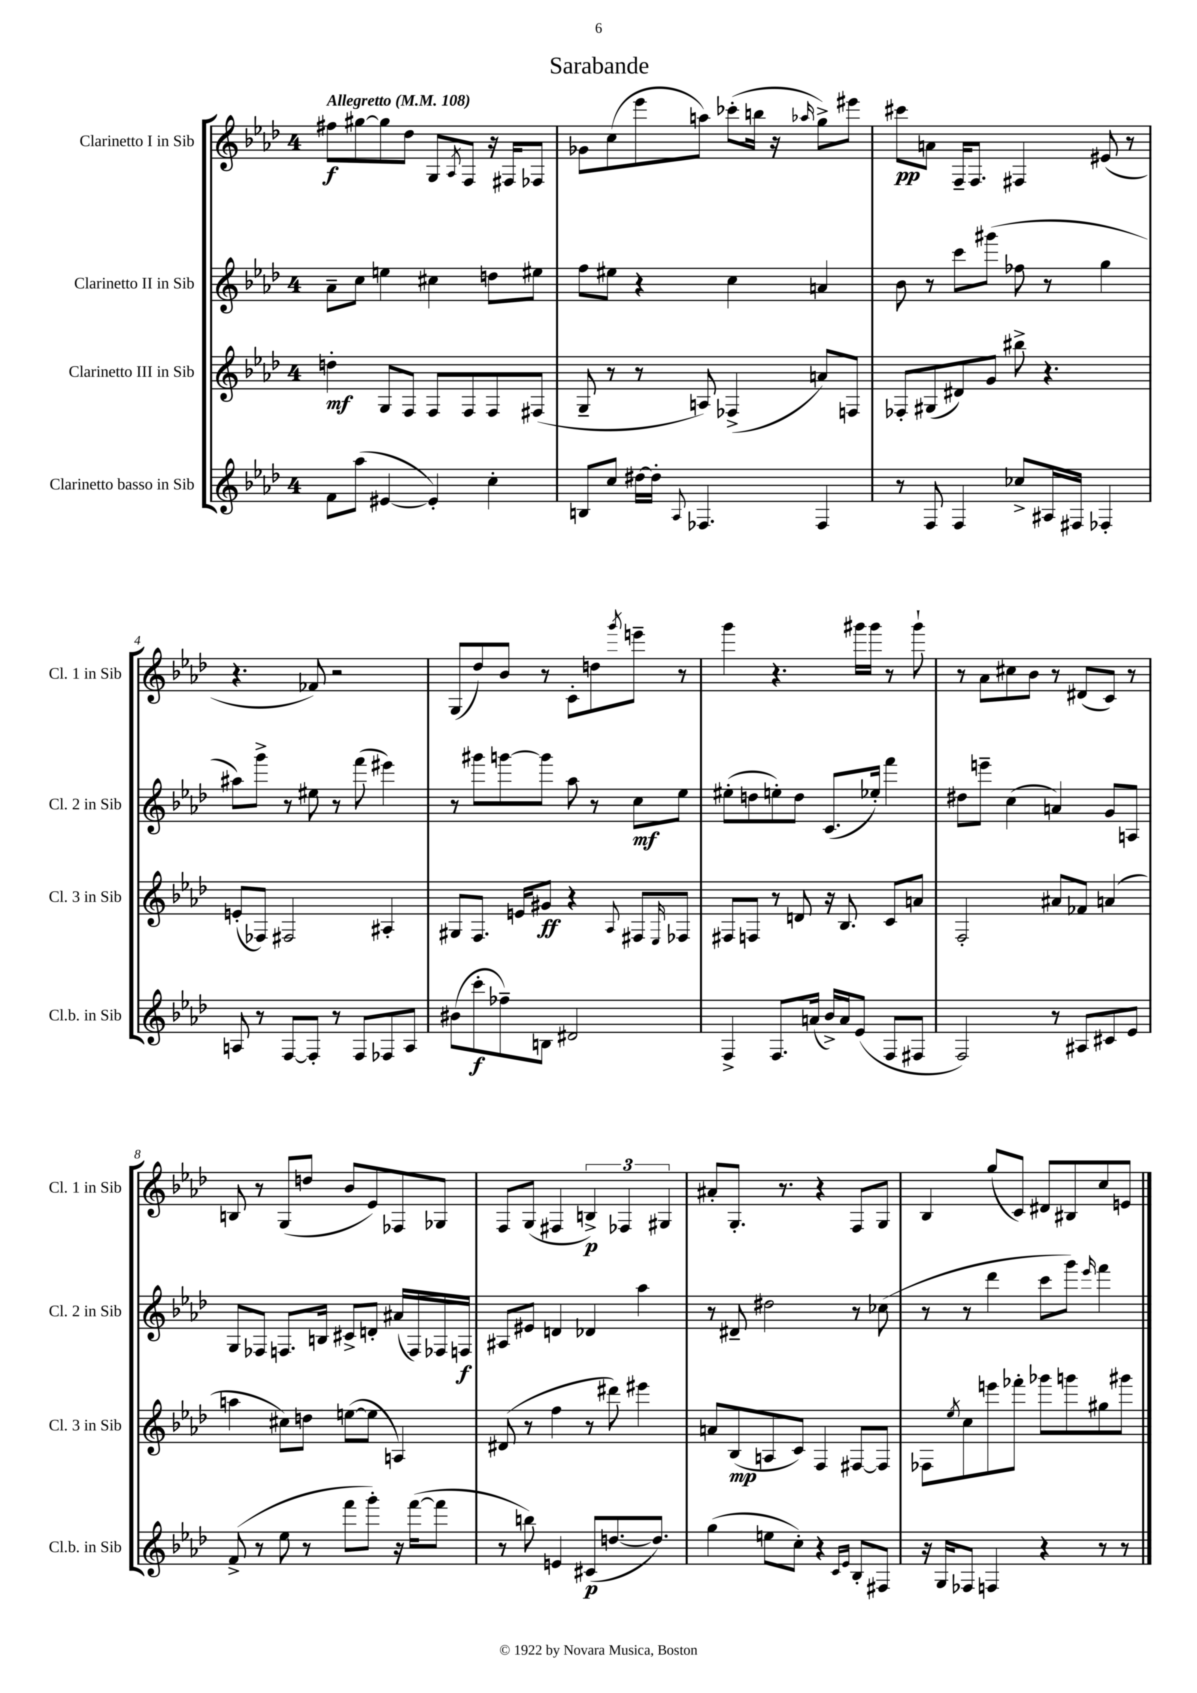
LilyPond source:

\header { title = "Sarabande" }
<<
\new StaffGroup <<
\new Staff = "s0" \with { instrumentName = "Clarinetto I in Sib" shortInstrumentName = "Cl. 1 in Sib" } {
    \clef treble \key aes \major \once \override Staff.TimeSignature.style = #'single-digit \time 4/4 \tempo "Allegretto" 4 = 108
    fis''8\f gis''8~ gis''8 des''8 g8 \acciaccatura { aes8 } f8 r16 fis16 fes8 |
    ges'8 c''8( ees'''8 a''8) ces'''8-.( b''16 r16 \grace { aes''16 } g''8->) eis'''8 |
    cis'''8\pp a'8 f16-- f8. fis4 eis'8( r8 |
    r4. fes'8) r2 |
    g8( des''8) bes'8 r8 c'8-. d''8 \acciaccatura { g'''8 } e'''8-- r8 |
    g'''4 r4. gis'''16 gis'''16 r8 gis'''8-! |
    r8 aes'8 cis''8 bes'8 r8 dis'8( c'8) r8 |
    b8 r8 g8( d''8 bes'8 ees'8) fes8 ges8 |
    f8 g8( fis4 \tuplet 3/2 { b4->\p) fes4 gis4 } |
    ais'8-. g8.-. r8. r4 f8 g8 |
    bes4 g''8( c'8) dis'8 bis8 c''8 e'8 \bar "|." |
}
\new Staff = "s1" \with { instrumentName = "Clarinetto II in Sib" shortInstrumentName = "Cl. 2 in Sib" } {
    \clef treble \key aes \major \once \override Staff.TimeSignature.style = #'single-digit \time 4/4
    aes'8-- c''8 e''4 cis''4 d''8 eis''8 |
    f''8 eis''8 r4 c''4 a'4 |
    bes'8 r8 c'''8 gis'''8( fes''8 r8 g''4 |
    ais''8) g'''8-> r8 eis''8 r8 f'''8( eis'''4) |
    r8 gis'''8 g'''8~ g'''8 aes''8 r8 c''8\mf ees''8 |
    eis''8-.( d''8 e''8-.) d''8 c'8.( ees''16-.) f'''4 |
    dis''8 e'''8-- c''4( a'4) g'8 a8 |
    g8 fes8 f8. b16 cis'8-> d'8-. ais'16( f16) fes16 f16\f |
    ais8 eis'8 d'4 des'4 aes''4 |
    r8 dis'8-- dis''2 r8 ces''8( |
    r8 r8 des'''4 c'''8 g'''8) \grace { ees'''16 } f'''4 \bar "|." |
}
\new Staff = "s2" \with { instrumentName = "Clarinetto III in Sib" shortInstrumentName = "Cl. 3 in Sib" } {
    \clef treble \key aes \major \once \override Staff.TimeSignature.style = #'single-digit \time 4/4
    d''4-.\mf g8 f8 f8 f8 f8 fis8( |
    g8-- r8 r8 a8) fes4->( a'8) f8 |
    fes8-. gis8( dis'8) g'8 bis''8-> r4. |
    e'8-.( fes8) fis2 ais4-. |
    gis8 f8. e'16 gis'8\ff r4 \appoggiatura { aes8 } fis8 \grace { ees16 } fes8 |
    fis8 f8 r8 d'8 r16 bes8. c'8 a'8 |
    f2-. ais'8 fes'8 a'4( |
    a''4 cis''8) d''8 e''8~( e''8 a4) |
    dis'8( r8 f''4 r8 dis'''8) eis'''4 |
    a'8 bes8\mp( a8 c'8) f4 fis8~ fis8 |
    fes8 \acciaccatura { ees''8 } c''8 e'''8 fes'''8-. ges'''8 g'''8 gis''8 gis'''8 \bar "|." |
}
\new Staff = "s3" \with { instrumentName = "Clarinetto basso in Sib" shortInstrumentName = "Cl.b. in Sib" } {
    \clef treble \key aes \major \once \override Staff.TimeSignature.style = #'single-digit \time 4/4
    f'8 aes''8( eis'4~ eis'4-.) c''4-. |
    b8 c''8 dis''16~ dis''16-. \appoggiatura { aes8 } fes4. fes4 |
    r8 f8 f4 ces''8-> ais16 fis16 fes4-. |
    a8 r8 f8~ f8-. r8 f8 fes8 a8 |
    bis'8( c'''8-.\f fes''8--) b8 dis'2 |
    f4-> f8. a'16( bes'16->) a'16 ees'8( f8 fis8 |
    f2) r8 ais8 cis'8 ees'8 |
    f'8->( r8 ees''8 r8 f'''8 g'''8-.) r16 f'''16~( f'''8 |
    r8 b''8) e'4 cis'8\p( d''8.~ d''8.) |
    g''4( e''8 c''8-.) r4 \grace { c'16 ees'16 } bes8-. fis8 |
    r16 g16 fes8 f4 r4 r8 r8 \bar "|." |
}
>>
>>
